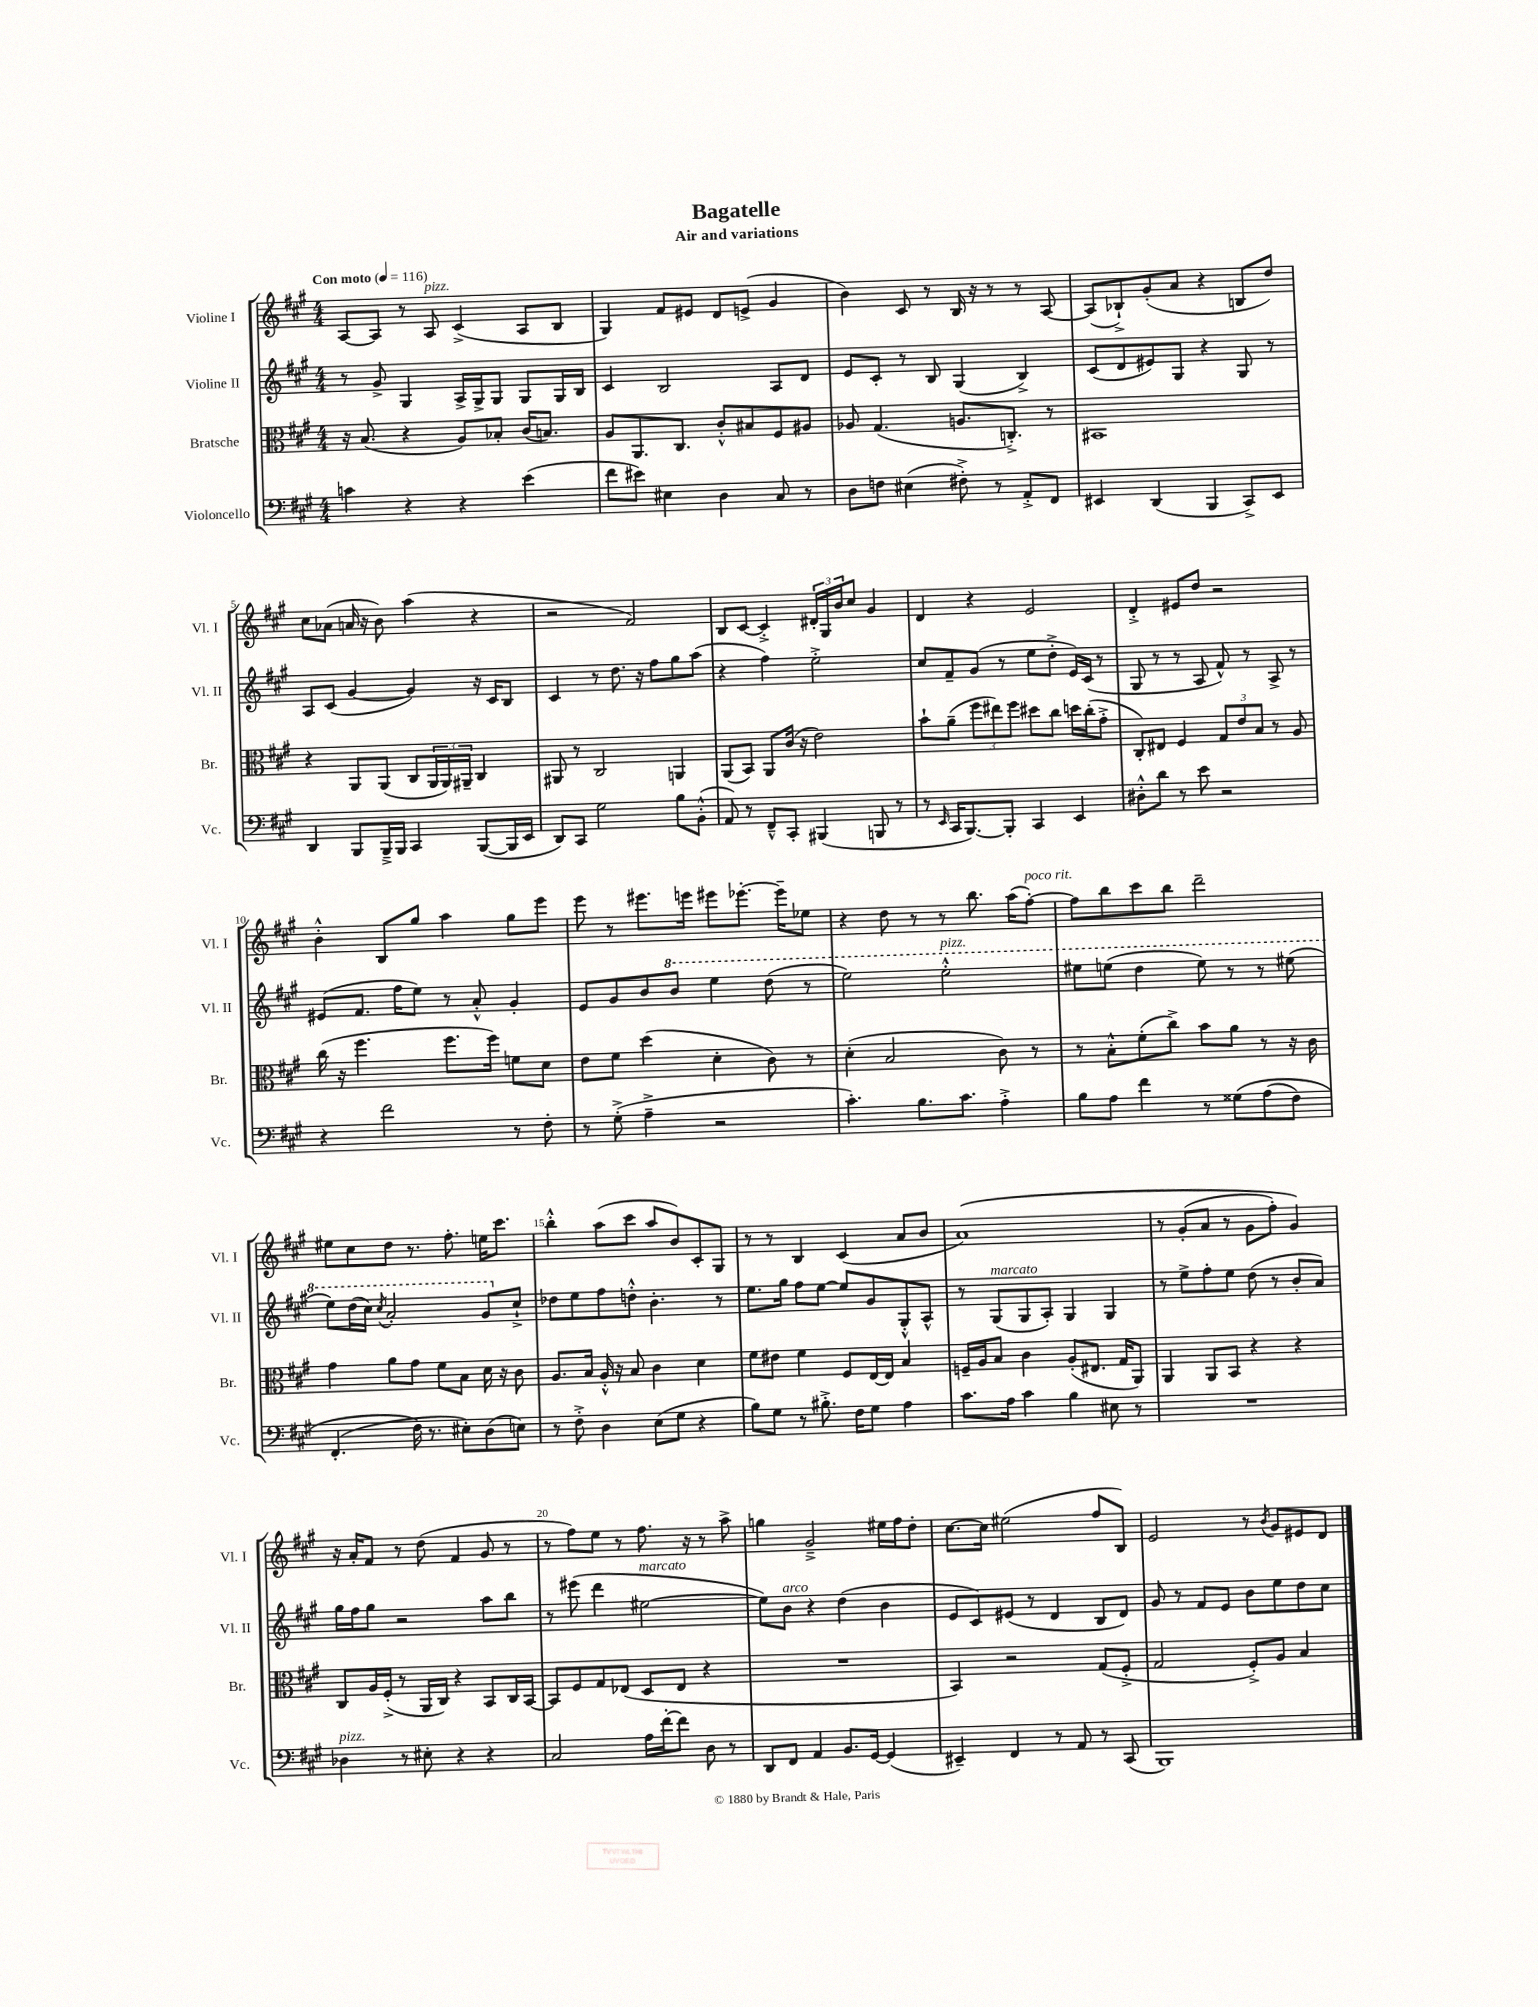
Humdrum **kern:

**kern	**kern	**kern	**kern
*part4	*part3	*part2	*part1
*staff4	*staff3	*staff2	*staff1
*I"Violoncello	*I"Bratsche	*I"Violine II	*I"Violine I
*I'Vc.	*I'Br.	*I'Vl. II	*I'Vl. I
*clefF4	*clefC3	*clefG2	*clefG2
*k[f#c#g#]	*k[f#c#g#]	*k[f#c#g#]	*k[f#c#g#]
*M4/4	*M4/4	*M4/4	*M4/4
*MM116	*MM116	*MM116	*MM116
=1	=1	=1	=1
!	!	!	!LO:TX:a:B:t=Con moto
4cn\	16r	8r	[8A/L
.	(8.B/	.	.
.	.	8g#^/	8A/J]
4r	4r	4G#/	8r
!	!	!	!LO:TX:a:i:t=pizz.
.	.	.	8A/
4r	8A/L)	16A^/LL	(4c#^/
.	.	16G#^/J	.
.	8B-X'/J	8G#/J	.
(4e\	(16c#/KL	8G#/L	8A/L
.	8.Bn/J)	.	.
.	.	16G#/L	8B/J
.	.	16B/JJ	.
=2	=2	=2	=2
8f#\L	8A/L	4c#/	4G#/)
8e#X\J)	8.AA/	.	.
4E#X\	.	2B/	8f#/L
.	8.C#/J	.	.
.	.	.	8e#X/J
4D\	8c#'^^/L	.	8d/L
.	8B#X/	.	(8en^/J
8C#/	8F#/	8A/L	4g#/
8r	8A#X/J	8d/J	.
=3	=3	=3	=3
8D\L	8A-X/	8e/L	4b\)
8Fn\J	(4.G#/	8c#'/J	.
(4E#X\	.	8r	8c#/
.	.	8B/	8r
8F#X'^\)	8.An/L	(4G#/	16B/
.	.	.	16r
8r	.	.	8r
.	8.Cn'^/J)	.	.
8AA'^/L	.	4B^/)	8r
8FF#/J	8r	.	[8A/
=4	=4	=4	=4
4EE#X/	1BB#X	(8c#/L	(8A/L]
.	.	8d/	8B-X`^/)
(4DD/	.	8e#X/)	(8g#'/
.	.	8G#/J	8a/J
4BBB/	.	4r	4r
8CC#^/L)	.	8G#/	8Bn/L
8EE#/J	.	8r	8dd/J)
!!LO:LB:g=z
=5	=5	=5	=5
4DD/	4r	8A/L	8cc#\L
.	.	(8c#/J	(8a-X\J
8BBB/L	8AA/L	[4g#/	16an/
.	.	.	16r
16BBB~^/L	(8AA/J	.	8b\)
16BBB/JJ	.	.	.
4CC#/	8C#/L	4g#/])	(4aa\
.	24AA/L	.	.
.	24AA/)	.	.
.	24AA#X~/JJ	.	.
([8BBB/L	4C#/	16r	4r
.	.	16c#/KL	.
16BBB/L]	.	8B/J	.
16EE/JJ	.	.	.
=6	=6	=6	=6
8DD/L)	8AA#X/	4c#/	2r
8CC#/J	8r	.	.
2G#\	2C#/	8r	.
.	.	8.dd\	.
.	.	.	2f#/)
.	.	16r	.
.	.	8ff#\L	.
8B\L	4AAn/	8gg#\	.
(8BB'^^\J	.	(8aa\J	.
=7	=7	=7	=7
8AA/)	(8AA/L	4r	8B/L
8r	8BB/J)	.	[8c#/J
8FF#~^^/L	8AA/L	4ff#\)	4c#'^/]
8CC#'/J	(16c#/Jk	.	.
.	16r	.	.
(4BBB#X/	2e\)	2ee'^\	24d#X'/LL
.	.	.	24G#/
.	.	.	24b/J
.	.	.	8cc#/J
8BBBn/	.	.	4g#/
8r	.	.	.
=8	=8	=8	=8
8r	8b`\L	8cc#/L	4d/
16qqEE/	.	.	.
16CC#/KL	(8a~\J	8f#~/	.
[8.BBB/)	.	.	.
.	12ff#\L	(8g#/J	4r
.	12ee#X\)	.	.
8BBB'/J]	.	8r	.
.	12ff#\J	.	.
4CC#/	8dd#X\L	8ee\L	2e/
.	8cc#\J	8dd'^\J	.
4EE/	16ddn\LL	16e/LL)	.
.	(16cc#'\J	(16c#/JJ	.
.	8g#'^\J	8r	.
=9	=9	=9	=9
8D#X'^^\L	8C#'/L)	8G#/	4d'^/
8d\J	8E#X/J	8r	.
8r	4F#/	8r	8e#X/L
8e\	.	8A/	8dd/J
2r	12G#/L	8f#^^/)	2r
.	12e/	.	.
.	.	8r	.
.	12B/J	.	.
.	8r	8A^/	.
.	8A/	8r	.
!!LO:LB:g=z
=10	=10	=10	=10
4r	(16cc#\	(8e#X/L	4b'^^\
.	16r	.	.
.	4.ff#\	8.f#/J	.
2f#\	.	.	8B/L
.	.	16ff#\KL	.
.	.	8ee\J)	8gg#/J
.	8.ff#\L	8r	4aa\
.	.	8a'^^/	.
.	16ff#\Jk)	.	.
8r	8fn\L	4g#'/	8gg#\L
8F#'\	8d\J	.	8eee\J
=11	=11	=11	=11
8r	8e\L	8e/L	8eee\
(8G#'^\	8f#\J	8g#/	8r
4A~^\	(4dd\	8b/	8.eee#X\L
*	*	*8va	*
.	.	8bb/J	.
.	.	.	16eeen\Jk
2r	4d'\	4eee\	8eee#X\L
.	.	.	[8.eee-X'\J
.	8c#\)	(8ddd\	.
.	.	.	16eee-~\KL]
.	8r	8r	8ee-X\J
=12	=12	=12	=12
4.c#'\)	(4d'\	2eee\)	4r
.	2B/	.	8dd\
8.B\L	.	.	8r
!	!	!LO:TX:a:i:t=pizz.	!
.	.	2eee'^^\	8r
8.c#\J	.	.	.
.	.	.	8.bb\
4A'^\	8c#\)	.	.
.	.	.	(16aa\KL
!	!	!	!LO:TX:a:i:t=poco rit.
.	8r	.	[8ff#'\J)
=13	=13	=13	=13
8B\L	8r	8eee#X\L	8ff#\L]
8A\J	8B'^^\L	(8eeen\J	8bb\
4f#\	(8f#'\	4ddd\	8ccc#\
.	8cc#^\J)	.	8bb\J
8r	8b\L	8eee\)	2ddd~\
(8G##X\L	8a\J	8r	.
(8A\	8r	8r	.
8F#\J)	16r	(8eee#X\	.
.	16c#\	.	.
!!LO:LB:g=z
=14	=14	=14	=14
(4.FF#'/	4g#\	8eee\L)	8ee#X\L
.	.	(16ddd\L	8cc#\
.	.	16ccc#\JJ)	.
.	.	8qccc#/	.
.	8a\L	2aa'/	8dd\J
16F#\)	8g#\J	.	8.r
8.r	.	.	.
.	8f#\L	.	.
.	.	.	8.ff#'\
8E#X'\L)	8B\J	.	.
(8D\	16d\	8gg#/L	16een\KL
.	16r	.	8.ccc#\J
*	*	*X8va	*
8En\J)	8c#\	8cc#`^/J	.
=15	=15	=15	=15
8r	8.A/L	8dd-X\L	4bb'^^\
8F#'^\	.	8ee\	.
.	16B/Jk	.	.
4D\	16A'^^/	8ff#\	(8aa\L
.	16r	.	.
.	8B/	8ddn'^^\J	8ccc#\J
(8E\L	4c#\	4.b'\	8aa/L
8G#\J	.	.	8b/)
4r	4d\	.	8c#'/
.	.	8r	8G#/J
=16	=16	=16	=16
8B\L)	8f#\L	8.ee\L	8r
8G#\J	8e#X\J	.	8r
.	.	16gg#\Jk	.
8r	4f#\	8ff#\L	4B/
8.B#X'^\	.	[8ee\J	.
.	8F#/L	8ee/L]	(4c#/
16F#\KL	.	.	.
8G#\J	[16E/L	8g#/	.
.	16E/JJ]	.	.
4A\	4B/	8G#'^^/	8a/L
.	.	8A^^/J	8b/J
=17	=17	=17	=17
8.c#\L	16Fn~/LL	8r	(1a)
.	16A/J	.	.
!	!	!LO:TX:a:i:t=marcato	!
.	8B/J	(8G#/L	.
16A\Jk	.	.	.
4c#\	4c#\	8G#/	.
.	.	8A'/J)	.
4B\	(8A'/L	4G#/	.
.	8.E#X/J	.	.
8E#X\	.	4G#/	.
.	16G#/KL	.	.
8r	8AA/J)	.	.
=18	=18	=18	=18
1r	4AA/	8r	8r
.	.	8ee^\L	(8g#'/L
.	8AA/L	8ff#'\	8a/J
.	8BB/J	8ee\J	8r
.	4r	(8dd\	8g#\L
.	.	8r	8ff#'\J)
.	4r	8b'/L	4g#/)
.	.	8a/J)	.
!!LO:LB:g=z
=19	=19	=19	=19
!LO:TX:a:i:t=pizz.	!	!	!
4D-X\	8C#/L	16gg#\LL	16r
.	.	16ff#\J	16a'/KL
.	16A/L	8gg#\J	8f#/J
.	(16F#'^/JJ	.	.
8r	8r	2r	8r
8E#X'\	16AA/LL	.	(8dd\
.	16C#/JJ)	.	.
4r	4r	.	4f#/
4r	8BB/L	8aa\L	8g#/
.	16C#/L	8bb\J	8r
.	[16BB/JJ	.	.
=20	=20	=20	=20
2C#/	8BB/L]	8r	8r
.	8F#/	(8eee#X\	8ff#\L)
.	8G#/	4ddd\	8ee\J
.	(8E-X/J	.	8r
!	!	!LO:TX:a:i:t=marcato	!
16A\LL	8D/L	[2ee#X\	8.ff#\
[16f#'\J	.	.	.
8f#\J]	8E-/J	.	.
.	.	.	16r
8D\	4r	.	8r
8r	.	.	8aa^\
=21	=21	=21	=21
8DD/L	1r	8ee#\L])	4ggn\
!	!	!LO:TX:a:i:t=arco	!
8FF#/J	.	8b\J	.
4AA/	.	4r	2g#~^/
8.BB/L	.	(4dd\	.
[16GG#/Jk	.	.	.
(4GG#/]	.	4b\	16ee#X\LL
.	.	.	16ff#\J
.	.	.	8dd'\J
=22	=22	=22	=22
4EE#X~/)	4BB/)	8e/L	[8.cc#\L
.	.	8c#/)	.
.	.	.	16cc#\Jk]
4FF#/	2r	(8e#X/J	(2ee#X\
.	.	8r	.
8r	.	4d/	.
8AA/	.	.	.
8r	(8G#/L	8B/L	8ff#/L
(8CC#/	8F#'^/J	8d/J)	8B/J)
=23	=23	=23	=23
1BBB)	2G#/	8g#/	2e/
.	.	8r	.
.	.	8f#/L	.
.	.	8e/J	.
.	8F#'^/L)	8b\L	8r
.	.	.	8qb/
.	8A/J	8ee\	8g#/L
.	4B/	8dd\	8e#X/
.	.	8cc#\J	8d/J
==	==	==	==
*-	*-	*-	*-
